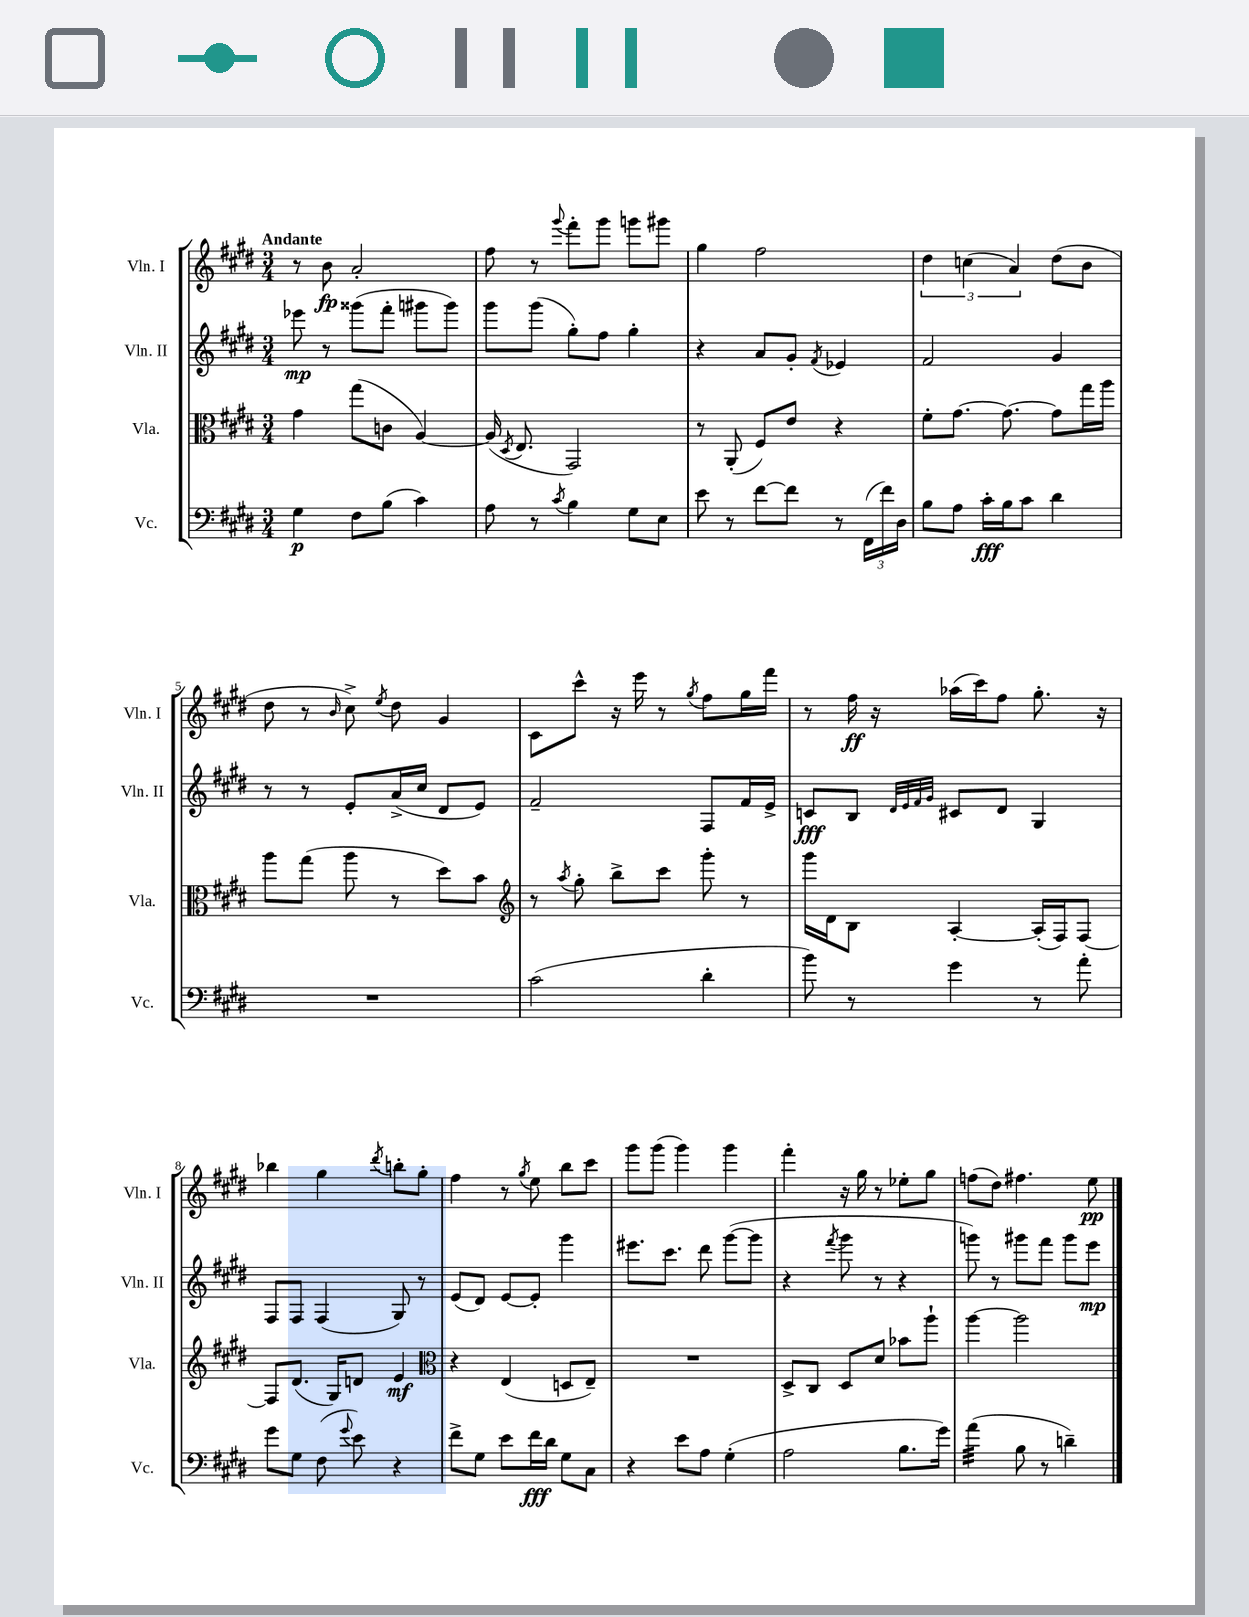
<<
\new StaffGroup <<
\new Staff = "s0" \with { instrumentName = "Vln. I" shortInstrumentName = "Vln. I" } {
    \clef treble \key e \major \numericTimeSignature \time 3/4 \tempo "Andante"
    \autoBeamOff r8 b'8\fp a'2-. |
    fis''8 r8 \appoggiatura { gis'''8 } fis'''8[-. gis'''8] g'''8[ gis'''8] |
    gis''4 fis''2 |
    \tuplet 3/2 { dis''4 c''4( a'4) } dis''8[( b'8] |
    dis''8 r8 \grace { b'16 } cis''8->) \acciaccatura { e''8 } dis''8 gis'4 |
    cis'8[ cis'''8]-^ r16 e'''16 r8 \acciaccatura { gis''8 } fis''8[ gis''16 fis'''16] |
    r8 fis''16\ff r16 aes''16[( cis'''16) fis''8] gis''8.-. r16 |
    bes''4 gis''4 \acciaccatura { dis'''8 } b''8[-. gis''8]-. |
    fis''4 r8 \acciaccatura { gis''8 } e''8 b''8[ cis'''8] |
    gis'''8[ gis'''8]( gis'''4) gis'''4 |
    fis'''4-. r16 gis''16 r8 ees''8[-. gis''8] |
    f''8[( dis''8]) fis''4. e''8\pp \bar "|." |
}
\new Staff = "s1" \with { instrumentName = "Vln. II" shortInstrumentName = "Vln. II" } {
    \clef treble \key e \major \numericTimeSignature \time 3/4
    \autoBeamOff ees'''8\mp r8 gisis'''8[( fis'''8]-. gis'''8[ gis'''8]) |
    gis'''8[ gis'''8]( gis''8[-.) fis''8] gis''4-. |
    r4 a'8[ gis'8]-. \acciaccatura { fis'8 } ees'4 |
    fis'2 gis'4 |
    r8 r8 e'8[-. a'16->( cis''16] dis'8[ e'8]) |
    fis'2-- fis8[ fis'16 e'16]-> |
    c'8[\fff b8] \grace { dis'32[ e'32 fis'32 gis'32] } cis'8[ dis'8] gis4 |
    fis8[ fis8] fis4( gis8) r8 |
    e'8[( dis'8]) e'8[~ e'8]-. gis'''4 |
    eis'''8.[ cis'''8.] dis'''8 gis'''8[~( gis'''8] |
    r4 \acciaccatura { fis'''8 } gis'''8 r8 r4 |
    g'''8) r8 gis'''8[ fis'''8] gis'''8[ e'''8]\mp \bar "|." |
}
\new Staff = "s2" \with { instrumentName = "Vla." shortInstrumentName = "Vla." } {
    \clef alto \key e \major \numericTimeSignature \time 3/4
    \autoBeamOff gis'4 gis''8[( c'8] a4~) |
    a16( \acciaccatura { dis8 } e8. gis,2) |
    r8 a,8-.( fis8[) e'8] r4 |
    fis'8[-. gis'8.]~ gis'8.~ gis'8[ gis''16 a''16] |
    a''8[ gis''8]( a''8 r8 dis''8[) b'8] |
    \clef treble r8 \acciaccatura { a''8 } gis''8-. b''8[-> cis'''8] gis'''8-. r8 |
    gis'''16[ dis'16 b8] a4~-. a16[-.( fis16) fis8]~ |
    fis8[ dis'8.]( gis16[) d'8] e'4\mf |
    \clef alto r4 e4( d8[ e8]--) |
    R2. |
    dis8[-> cis8] dis8[ dis'8] bes'8[ a''8]-! |
    a''4~ a''2 \bar "|." |
}
\new Staff = "s3" \with { instrumentName = "Vc." shortInstrumentName = "Vc." } {
    \clef bass \key e \major \numericTimeSignature \time 3/4
    \autoBeamOff gis4\p fis8[ b8]( cis'4) |
    a8 r8 \acciaccatura { cis'8 } b4 gis8[ e8] |
    e'8 r8 fis'8[~ fis'8] r8 \tuplet 3/2 { fis,16[( fis'16) dis16] } |
    b8[ a8] cis'16[-.\fff b16 cis'8] dis'4 |
    R2. |
    cis'2( dis'4-. |
    b'8) r8 gis'4 r8 a'8-. |
    gis'8[ gis8] fis8( \appoggiatura { gis'8 } e'8) r4 |
    fis'8[-> gis8] e'8[ fis'16\fff dis'16] gis8[ cis8] |
    r4 e'8[ a8] gis4-.( |
    a2 b8.[ gis'16]) |
    a'4:32( b8 r8 d'4--) \bar "|." |
}
>>
>>
